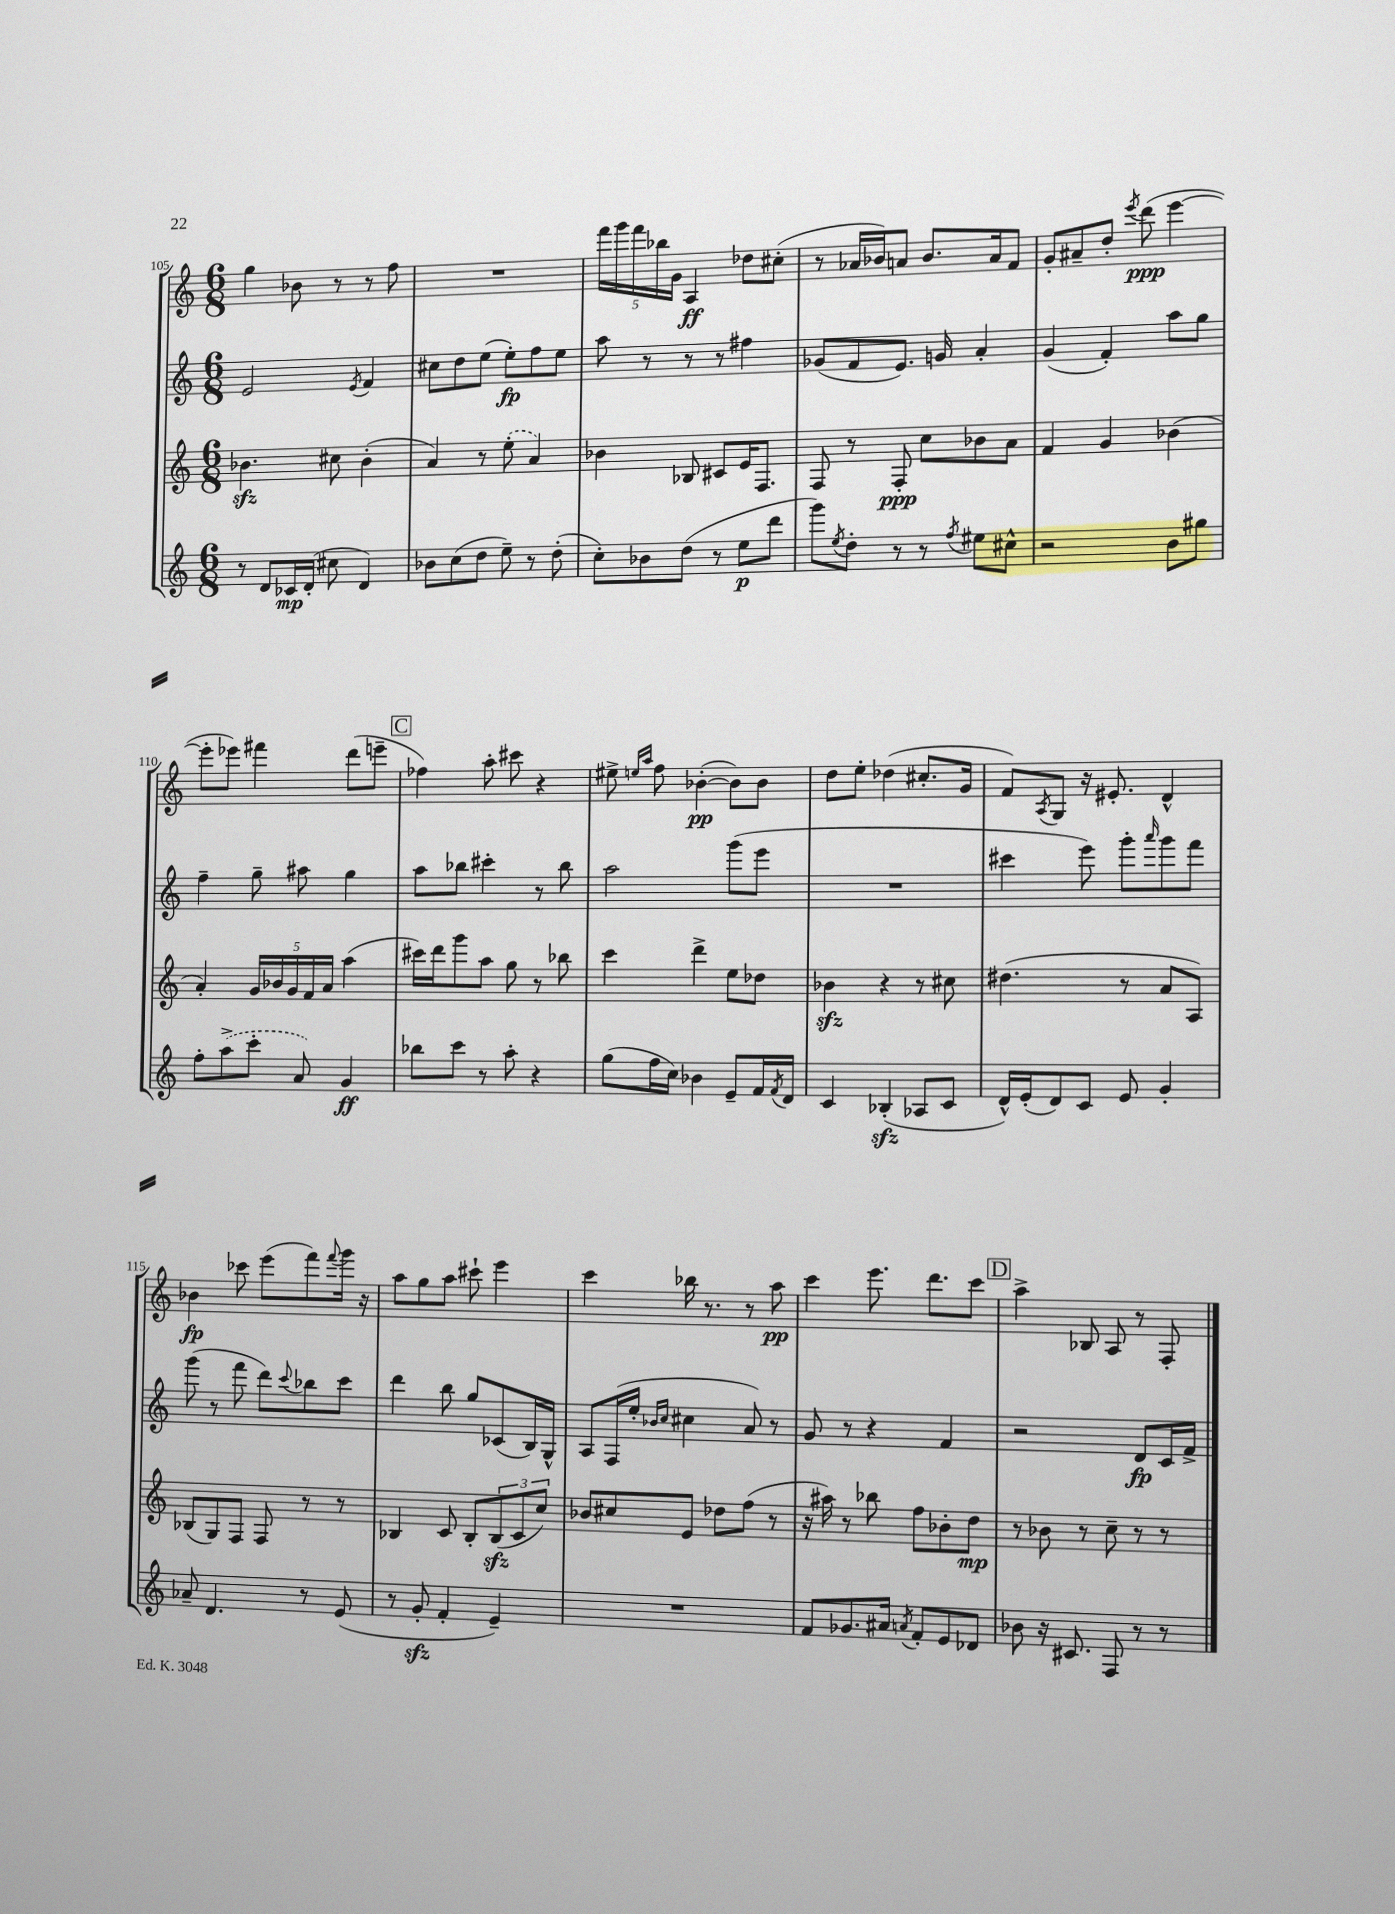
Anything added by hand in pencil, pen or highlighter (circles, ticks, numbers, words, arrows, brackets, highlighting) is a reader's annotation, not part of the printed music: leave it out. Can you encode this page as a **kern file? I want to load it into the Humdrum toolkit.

**kern	**dynam	**kern	**dynam	**kern	**dynam	**kern	**dynam
*part4	*part4	*part3	*part3	*part2	*part2	*part1	*part1
*staff4	*staff4	*staff3	*staff3	*staff2	*staff2	*staff1	*staff1
*clefG2	*	*clefG2	*	*clefG2	*	*clefG2	*
*k[]	*	*k[]	*	*k[]	*	*k[]	*
*M6/8	*	*M6/8	*	*M6/8	*	*M6/8	*
=105	=105	=105	=105	=105	=105	=105	=105
8r	.	4.b-Xzz\	.	2e/	.	4gg\	.
8d/L	.	.	.	.	.	.	.
16c-X/L	mp	.	.	.	.	8b-X\	.
(16d'/JJ	.	.	.	.	.	.	.
8cc#X\	.	8cc#X\	.	.	.	8r	.
.	.	.	.	8qe/	.	.	.
4d/)	.	(4b-'\	.	4f/	.	8r	.
.	.	.	.	.	.	8ff\	.
=106	=106	=106	=106	=106	=106	=106	=106
8b-X\L	.	4a/)	.	8cc#X\L	.	2.r	.
(8cc\	.	.	.	8dd\	.	.	.
8dd\J	.	8r	.	(8ee\J	.	.	.
8ee~\)	.	(8ee'\	.	8ee'\L)	fp	.	.
8r	.	4a/)	.	8ff\	.	.	.
(8dd'\	.	.	.	8ee\J	.	.	.
=107	=107	=107	=107	=107	=107	=107	=107
8cc'\L)	.	4b-X\	.	8aa\	.	20fff\LL	.
.	.	.	.	.	.	20ggg\	.
.	.	.	.	.	.	20fff\	.
8b-X\	.	.	.	8r	.	.	.
.	.	.	.	.	.	20bb-X\	.
.	.	.	.	.	.	20g\JJ	.
(8dd\J	.	8B-X/	.	8r	.	4A/	ff
8r	.	8c#X/L	.	8r	.	.	.
8ee\L	p	16e/K	.	4ff#X\	.	8dd-X\L	.
.	.	8.F/J	.	.	.	.	.
8ddd\J	.	.	.	.	.	(8cc#X'\J	.
=108	=108	=108	=108	=108	=108	=108	=108
8ggg\L)	.	8F/	.	(8g-X/L	.	8r	.
8qee/	.	.	.	.	.	.	.
8dd'\J	.	8r	.	8f/	.	16a-X/LL	.
.	.	.	.	.	.	16b-X/J)	.
8r	.	8F'/	ppp	8.e/J)	.	8an/J	.
8r	.	8cc\L	.	.	.	8.b-/L	.
.	.	.	.	16gn/	.	.	.
8qff/	.	.	.	.	.	.	.
8ee#X\L	.	8b-X\	.	4a'/	.	.	.
.	.	.	.	.	.	16a/k	.
8cc#X^^\J	.	8a\J	.	.	.	8f/J	.
=109	=109	=109	=109	=109	=109	=109	=109
2r	.	4f/	.	(4g/	.	8g'/L	.
.	.	.	.	.	.	8a#X~/	.
.	.	4g/	.	4f'/)	.	8dd'/J	.
.	.	.	.	.	.	8qeee/	.
.	.	.	.	.	.	(8ddd\	ppp
8b\L	.	(4b-X\	.	8aa\L	.	[4eee\	.
8gg#X\J	.	.	.	8gg\J	.	.	.
!!LO:LB:g=z
=110	=110	=110	=110	=110	=110	=110	=110
8ff'\L	.	4a'/)	.	4ff~\	.	8eee'\L]	.
(8aa^\	.	.	.	.	.	8eee-X\J)	.
8ccc'\J	.	20g/LL	.	8gg~\	.	4fff#X\	.
.	.	20b-X/	.	.	.	.	.
.	.	20g/	.	.	.	.	.
8a/)	.	.	.	8aa#X\	.	.	.
.	.	20f/	.	.	.	.	.
.	.	20a/JJ	.	.	.	.	.
4g/	ff	(4aa\	.	4gg\	.	(8ddd\L	.
.	.	.	.	.	.	8eeen~\J	.
!!LO:REH:place=s1:t=C
=111	=111	=111	=111	=111	=111	=111	=111
8bb-X\L	.	16ccc#X\LL)	.	8aa\L	.	4ff-X\)	.
.	.	16ddd\J	.	.	.	.	.
8ccc\J	.	8ggg\	.	8bb-X\J	.	.	.
8r	.	8aa\J	.	4ccc#X'\	.	8aa'\	.
8aa'\	.	8gg\	.	.	.	8ccc#X\	.
4r	.	8r	.	8r	.	4r	.
.	.	8bb-X\	.	8bb-\	.	.	.
=112	=112	=112	=112	=112	=112	=112	=112
(8gg\L	.	4ccc\	.	2aa\	.	8ee#X^\	.
.	.	.	.	.	.	16qqeen/LL	.
.	.	.	.	.	.	16qqaa/JJ	.
16ff\L	.	.	.	.	.	8ff\	.
16cc\JJ)	.	.	.	.	.	.	.
4b-X\	.	4ddd^\	.	.	.	([4b-X'\	pp
8e~/L	.	8ee\L	.	(8ggg\L	.	8b-\L])	.
16f/L	.	8dd-X\J	.	8eee\J	.	8b-\J	.
8qf/	.	.	.	.	.	.	.
16d/JJ	.	.	.	.	.	.	.
=113	=113	=113	=113	=113	=113	=113	=113
4c/	.	4b-Xzz\	.	2.r	.	8dd\L	.
.	.	.	.	.	.	8ee'\J	.
(4B-Xzz'/	.	4r	.	.	.	(4dd-X\	.
8A-X/L	.	8r	.	.	.	8.cc#X'/L	.
8c/J	.	8cc#X\	.	.	.	.	.
.	.	.	.	.	.	16g/Jk	.
=114	=114	=114	=114	=114	=114	=114	=114
16d^^/LL)	.	(4.dd#X\	.	4ccc#X\	.	8f/L)	.
(16e'/J	.	.	.	.	.	.	.
.	.	.	.	.	.	8qA/	.
8d/)	.	.	.	.	.	8G/J	.
8c/J	.	.	.	8eee\)	.	16r	.
.	.	.	.	.	.	8.e#X'/	.
8e/	.	8r	.	8ggg'\L	.	.	.
.	.	.	.	16qqaaa/	.	.	.
4g'/	.	8a/L	.	8ggg\	.	4d^^/	.
.	.	8A/J)	.	8fff\J	.	.	.
!!LO:LB:g=z
=115	=115	=115	=115	=115	=115	=115	=115
8a-X~/	.	(8B-X/L	.	(8ggg\	.	4b-X\	fp
4.d/	.	8G/)	.	8r	.	.	.
.	.	8F/J	.	8fff\	.	8ccc-X\	.
.	.	8F/	.	8ddd\L)	.	(8eee\L	.
.	.	.	.	8qqccc/	.	.	.
8r	.	8r	.	8bb-X\	.	8fff\)	.
.	.	.	.	.	.	8qqfff/	.
(8e/	.	8r	.	8ccc\J	.	16ggg\Jk	.
.	.	.	.	.	.	16r	.
=116	=116	=116	=116	=116	=116	=116	=116
8r	.	4B-X/	.	4ddd\	.	8aa\L	.
8gzz'/	.	.	.	.	.	8gg\	.
4f'/	.	8c/	.	8bb\	.	8aa\J	.
.	.	8B-'/L	.	8gg/L	.	8ccc#X`\	.
4e~/)	.	(12B-zz/	.	(8c-X/	.	4eee\	.
.	.	12c/	.	.	.	.	.
.	.	.	.	16B/L)	.	.	.
.	.	12cc/J)	.	.	.	.	.
.	.	.	.	16G^^/JJ	.	.	.
=117	=117	=117	=117	=117	=117	=117	=117
2.r	.	8b-X/L	.	8A/L	.	4ccc\	.
.	.	8cc#X/	.	(16F/L	.	.	.
.	.	.	.	16ee'/JJ	.	.	.
.	.	.	.	16qqb-X/LL	.	.	.
.	.	.	.	16qqcc/JJ	.	.	.
.	.	8e/J	.	4cc#X\	.	16bb-X\	.
.	.	.	.	.	.	8.r	.
.	.	8dd-X\L	.	.	.	.	.
.	.	(8ff\J	.	8a/)	.	8r	.
.	.	8r	.	8r	.	8aa\	pp
=118	=118	=118	=118	=118	=118	=118	=118
8f/L	.	16r	.	8g/	.	4ccc\	.
.	.	16aa#X\)	.	.	.	.	.
8.g-X/	.	8r	.	8r	.	.	.
.	.	8bb-X\	.	4r	.	8.eee\	.
16a#X/Jk	.	.	.	.	.	.	.
8qan/	.	.	.	.	.	.	.
8f'/L	.	8ff\L	.	.	.	.	.
.	.	.	.	.	.	8.ddd\L	.
8e/	.	8b-X'\	.	4f/	.	.	.
8d-X/J	.	8dd\J	mp	.	.	8ccc\J	.
!!LO:REH:place=s1:t=D
=119	=119	=119	=119	=119	=119	=119	=119
8b-X\	.	8r	.	2r	.	4aa^\	.
16r	.	8b-X\	.	.	.	.	.
8.c#X/	.	.	.	.	.	.	.
.	.	8r	.	.	.	8B-X/	.
8F/	.	8cc~\	.	.	.	8A/	.
8r	.	8r	.	8d/L	fp	8r	.
8r	.	8r	.	16c/L	.	8F'/	.
.	.	.	.	16f^/JJ	.	.	.
==	==	==	==	==	==	==	==
*-	*-	*-	*-	*-	*-	*-	*-
